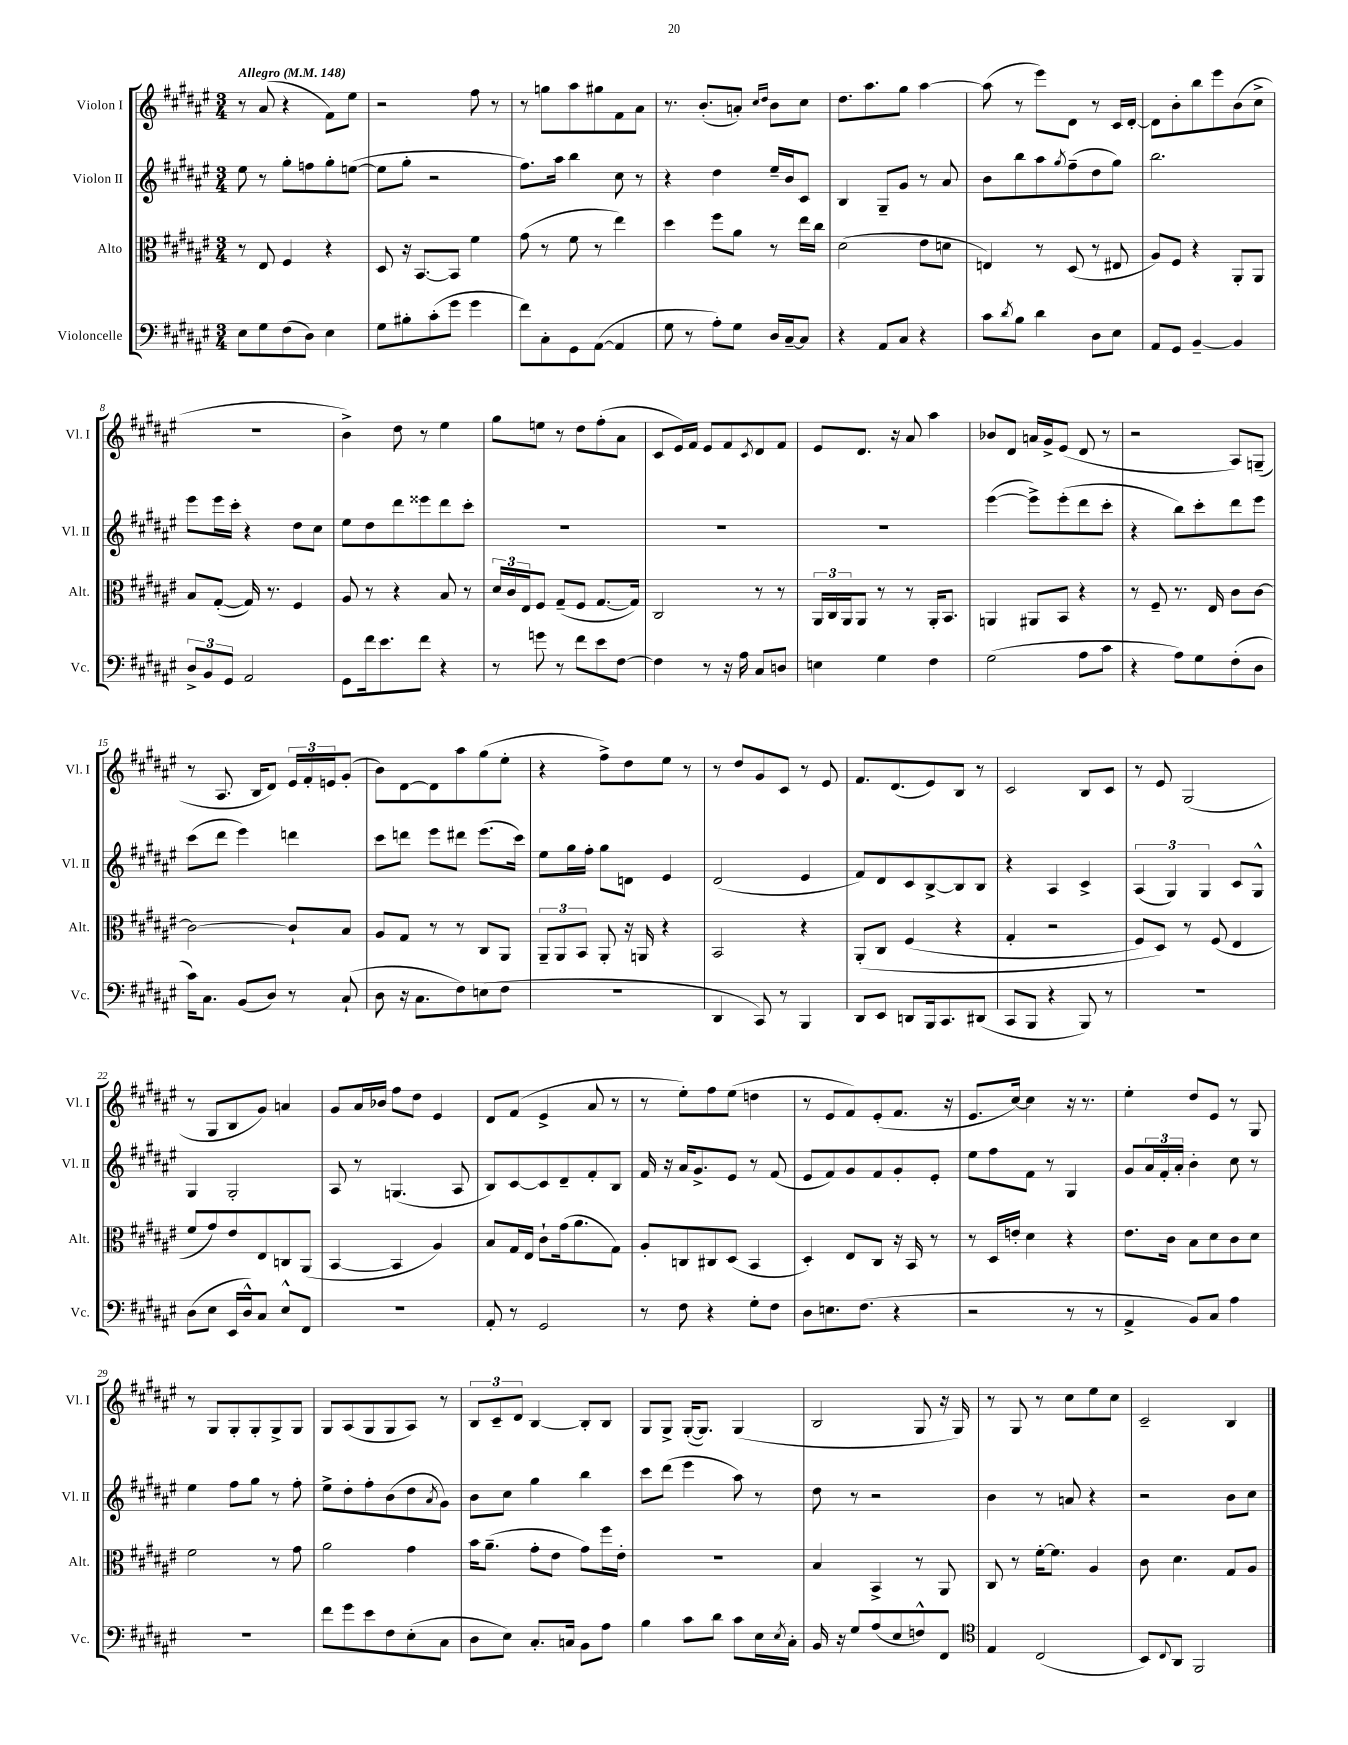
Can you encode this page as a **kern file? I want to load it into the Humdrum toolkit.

**kern	**kern	**kern	**kern
*staff4	*staff3	*staff2	*staff1
*clefF4	*clefC3	*clefG2	*clefG2
*k[f#c#g#d#a#e#]	*k[f#c#g#d#a#e#]	*k[f#c#g#d#a#e#]	*k[f#c#g#d#a#e#]
*M3/4	*M3/4	*M3/4	*M3/4
*MM148	*MM148	*MM148	*MM148
8E#	8r	8ee#	8r
8G#	8E#	8r	(8a#
(8F#	4F#	8gg#'	4r
8D#)	.	8ff	.
4E#	4r	8gg#'	8f#)
.	.	([8ee	8ee#
=	=	=	=
8G#	8D#	8ee]	2r
8B#'	16r	8gg#'	.
.	[8.BB	.	.
(8c#'	.	2r	.
8g#	8BB]	.	.
4g#	4f#	.	8ff#
.	.	.	8r
=	=	=	=
8f#)	(8g#	8.ff#)	8r
8C#'	8r	.	8gg
.	.	16aa#	.
8GG#	8f#	4bb	8aa#
([8AA#	8r	.	8gg#
4AA#]	4ee#)	8cc#	8f#
.	.	8r	8a#
=	=	=	=
8G#	4dd#	4r	8.r
8r	.	.	.
.	.	.	(8.b'
8A#')	8ff#	4dd#	.
8G#	8a#	.	8a')
.	.	.	16qqcc#
.	.	.	16qqdd#
16D#	8r	16ee#~	8b
[16C#~	.	16b	.
8C#]	16ee#	8c#	8cc#
.	16cc#	.	.
=	=	=	=
4r	(2d#	4B	8.dd#
.	.	.	8.aa#
8AA#	.	8G#~	.
8C#	.	8g#	8gg#
4r	8e#	8r	[4aa#
.	8d	8a#	.
=	=	=	=
8c#	4E)	8b	(8aa#]
8qd#	.	.	.
8B	.	8bb	8r
4d#	8r	8aa#	8eee#)
.	.	8qgg#	.
.	(8D#	(8ff#~	8d#
8D#	8r	8dd#	8r
8E#	8E#	8gg#)	16c#
.	.	.	[16d#'
=	=	=	=
8AA#	8A#)	2.bb	8d#]
8GG#	8F#	.	8b'
[4BB~	4r	.	8bb
.	.	.	8eee#
4BB]	8AA#'	.	(8b
.	8AA#	.	8cc#^
=	=	=	=
12D#^	8B	8eee#	2.r
12BB	.	.	.
.	([8G#'	16eee#	.
12GG#	.	.	.
.	.	16ccc#'	.
2AA#	16G#])	4r	.
.	8.r	.	.
.	4F#	8dd#	.
.	.	8cc#	.
=	=	=	=
8GG#	8A#	8ee#	4b^)
16f#	8r	8dd#	.
8.e#	.	.	.
.	4r	8ddd#	8dd#
8f#	.	8eee##	8r
4r	8B	8ddd#	4ee#
.	8r	8ccc#'	.
=	=	=	=
8r	24d#	2.r	8gg#
.	24c#	.	.
.	24E#	.	.
8g	8F#	.	8ee
8r	(8G#~	.	8r
8f#	8F#	.	8dd#
8e#	[8.G#	.	(8ff#'
[8F#	.	.	8a#
.	16G#])	.	.
=	=	=	=
4F#]	2C#	2.r	8c#
.	.	.	16e#)
.	.	.	16f#
8r	.	.	8e#
16r	.	.	8f#
16A#	.	.	.
.	.	.	8qc#
8C#	8r	.	8d#
8D	8r	.	8f#
=	=	=	=
4E	24AA#	2.r	8e#
.	24C#	.	.
.	24AA#	.	.
.	8AA#	.	8.d#
4G#	8r	.	.
.	.	.	16r
.	8r	.	8a#
4F#	16AA#'	.	4aa#
.	8.BB	.	.
=	=	=	=
(2G#	4AA	([4eee#	8b-
.	.	.	8d#
.	8AA#	8eee#^])	16a
.	.	.	16g#^
.	8BB	(8eee#'	(8e#
8A#	4r	8ddd#	8d#
8c#	.	8ccc#'	8r
=	=	=	=
4r	8r	4r	2r
.	8F#~	.	.
8A#)	8.r	8bb)	.
8G#	.	8ccc#'	.
.	16E#	.	.
(8F#'	8c#	8ddd#	8A#)
8D#	[8c#	8eee#	(8G~
=	=	=	=
16c#)	2c#_	(8ccc#	8r
8.C#	.	.	.
.	.	8ddd#	8.A#
(8BB	.	4eee#)	.
.	.	.	16B
8D#)	.	.	8d#)
8r	8c#`]	4ddd	24e#
.	.	.	24f#'
.	.	.	24e
(8C#`	8B	.	(8g#'
=	=	=	=
8D#	8A#	8ccc#	8b)
16r	8G#	8ddd	[8d#
8.C#	.	.	.
.	8r	8eee#	8d#]
8F#)	8r	8ddd#	8aa#
(8E	8C#	(8.eee#	(8gg#
8F#	8AA#	.	8ee#'
.	.	16ccc#)	.
=	=	=	=
2.r	12AA#~	8ee#	4r
.	12AA#	.	.
.	.	16gg#	.
.	12BB	.	.
.	.	16ff#'	.
.	8AA#'	8gg#	8ff#^)
.	16r	8d	8dd#
.	16AA	.	.
.	4r	4e#	8ee#
.	.	.	8r
=	=	=	=
4DD#	2BB	(2d#	8r
.	.	.	8dd#
8CC#)	.	.	8g#
8r	.	.	8c#
4BBB	4r	4e#	8r
.	.	.	8e#
=	=	=	=
8DD#	&(8AA#'	8f#)	8.f#
8EE#	8C#	8d#	.
.	.	.	(8.d#
8DD	(4F#	8c#	.
16BBB	.	[8B^	8e#)
8.CC#	.	.	.
.	4r	8B]	8B
(8DD#	.	8B	8r
=	=	=	=
8CC#	4G#'	4r	2c#
8BBB	.	.	.
4r	2r	4A#	.
8BBB)	.	4c#^	8B
8r	.	.	8c#
=	=	=	=
2.r	8F#)	(6A#	8r
.	8D#&)	.	8e#
.	.	6G#)	.
.	8r	.	(2G#
.	.	6G#	.
.	(8F#	.	.
.	4E#	8c#	.
.	.	8G#^^	.
=	=	=	=
(8D#	8f#	4G#	8r
8E#	8g#)	.	8G#
16EE#	8e#	2G#'	8B
16D#^^)	.	.	.
8C#	8E#	.	8g#)
8E#^^	8C	.	4a
8FF#	(8AA#	.	.
=	=	=	=
2.r	[4BB	8A#	8g#
.	.	8r	16a#
.	.	.	16b-
.	4BB]	(4.G	8ff#
.	.	.	8dd#
.	4A#)	.	4e#
.	.	8A#	.
=	=	=	=
8AA#'	8B	8B)	8d#
8r	16G#	[8c#	(8f#
.	16E#	.	.
2GG#	8c#`	8c#]	4e#^
.	(16g#	8d#~	.
.	8.a#	.	.
.	.	8f#'	8a#
.	8G#)	8B	8r
=	=	=	=
8r	8A#'	16f#	8r
.	.	16r	.
8F#	8C	16a#	8ee#')
.	.	8.g#^	.
4r	8C#	.	8ff#
.	(8D#	8e#	(8ee#
8G#'	4BB	8r	4dd
8F#	.	(8f#	.
=	=	=	=
8D#	4D#')	8e#	8r
8.E	.	8f#)	8e#
.	8E#	8g#	8f#)
(8.F#	.	.	.
.	8C#	8f#	(8e#'
4r	16r	8g#'	8.f#
.	16BB	.	.
.	8r	8e#'	.
.	.	.	16r
=	=	=	=
2r	8r	8ee#	8.e#
.	16D#	8ff#	.
.	16e'	.	[16cc#)
.	4d#	8f#	4cc#]
.	.	8r	.
8r	4r	4G#	16r
.	.	.	8.r
8r	.	.	.
=	=	=	=
4AA#^	8.e#	8g#	4ee#'
.	.	24a#	.
.	.	24f#'	.
.	16c#	.	.
.	.	24a#'	.
8BB)	8B	4b'	8dd#
8C#	8d#	.	8e#
4A#	8c#	8cc#	8r
.	8d#	8r	8G#
=	=	=	=
2.r	2f#	4ee#	8r
.	.	.	8G#
.	.	8ff#	8G#'
.	.	8gg#	8G#'
.	8r	8r	8G#^
.	8g#	8ff#'	8G#
=	=	=	=
8f#	2a#	8ee#^	8G#
8g#	.	8dd#'	(8A#
8e#	.	8ff#'	8G#
8F#	.	(8b	8G#
(8E#'	4g#	8dd#	8A#)
.	.	8qa#	.
8C#	.	8g#)	8r
=	=	=	=
8D#	16b	8b	12B
.	(8.a#~	.	.
.	.	.	12c#~
8E#)	.	8cc#	.
.	.	.	12d#
8.C#'	8g#'	4gg#	[4B
.	8e#	.	.
16C	.	.	.
8BB	8g#)	4bb	8B']
8A#	16ff#	.	8B
.	16e#'	.	.
=	=	=	=
4B	2.r	8ccc#	8G#
.	.	(8ddd#	8G#^
8c#	.	4eee#	([16G#'
.	.	.	8.G#])
8d#	.	.	.
8c#	.	8aa#)	(4G#
16E#	.	8r	.
8qE#	.	.	.
16C#'	.	.	.
=	=	=	=
16BB	4B	8dd#	2B
16r	.	.	.
8G#	.	8r	.
(8A#	4BB^	2r	.
8E#	.	.	.
8F^^)	8r	.	8G#
8FF#	8AA#	.	16r
.	.	.	16G#)
=	=	=	=
*clefC4	*	*	*
4E#	8C#	4b	8r
.	8r	.	8G#
(2C#	[16f#'	8r	8r
.	8.f#]	.	.
.	.	8a	8cc#
.	4A#	4r	8ee#
.	.	.	8cc#
=	=	=	=
8BB)	8c#	2r	2c#~
8qqC#	.	.	.
8AA#	4.d#	.	.
2FF#	.	.	.
.	8G#	8b	4B
.	8A#	8cc#	.
==	==	==	==
*-	*-	*-	*-
